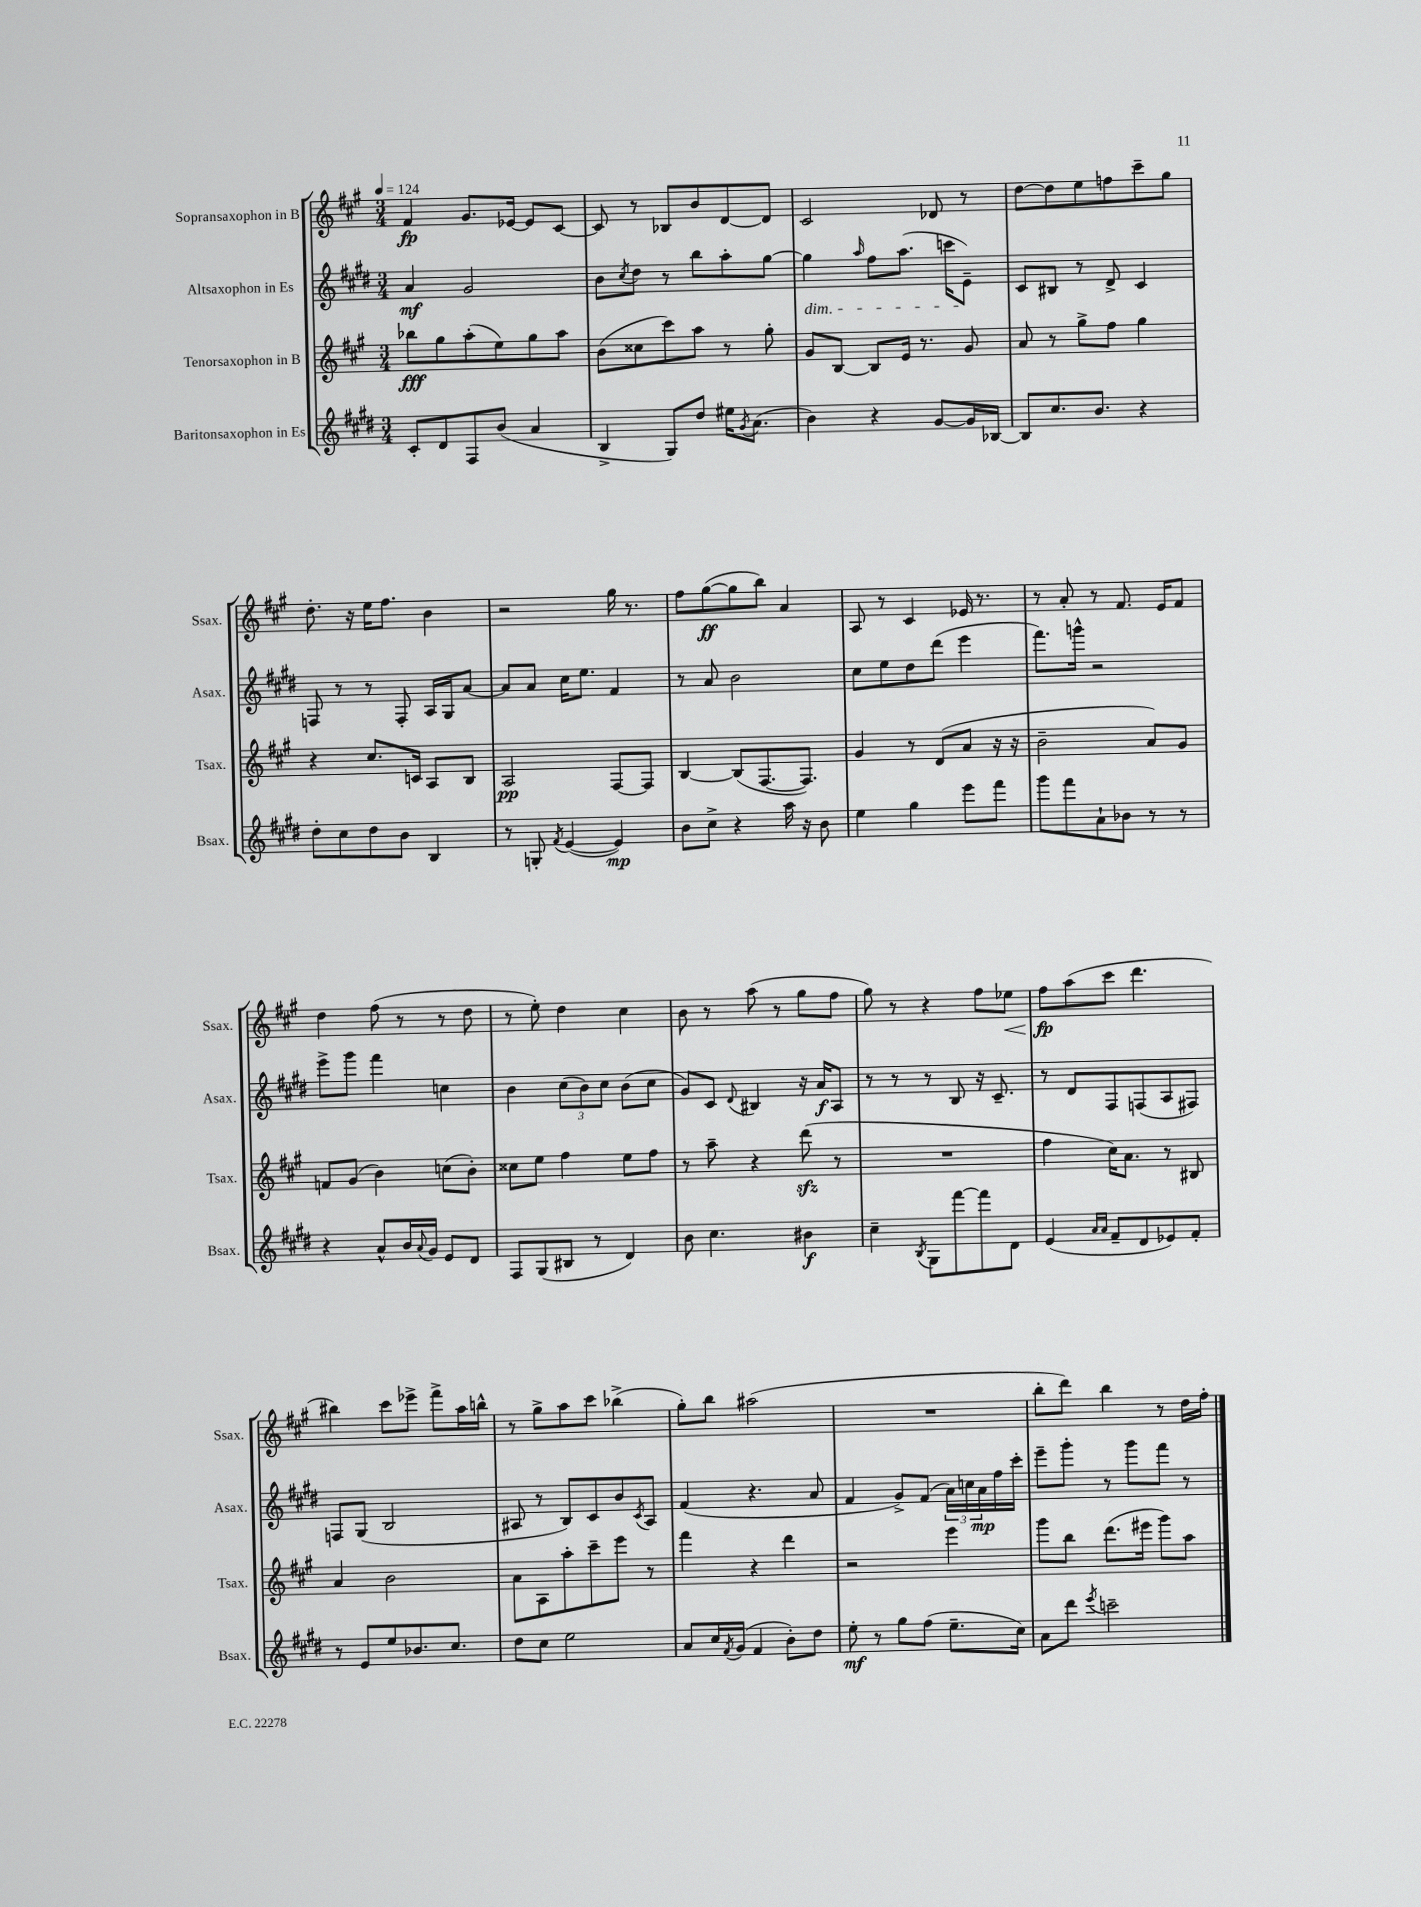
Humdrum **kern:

**kern	**kern	**kern	**kern
*staff4	*staff3	*staff2	*staff1
*clefG2	*clefG2	*clefG2	*clefG2
*k[f#c#g#d#]	*k[f#c#g#]	*k[f#c#g#d#]	*k[f#c#g#]
*M3/4	*M3/4	*M3/4	*M3/4
*MM124	*MM124	*MM124	*MM124
8c#'	8bb-	4a	4f#
8d#	8gg#	.	.
8F#	(8aa'	2g#	8.g#
(8b	8ee)	.	.
.	.	.	[16e-
4a	8gg#	.	8e-]
.	8aa	.	[8c#
=	=	=	=
4B^	(8b	8b	8c#]
.	.	8qcc#	.
.	8cc##	8dd#	8r
8G#)	8ccc#)	8r	8B-
8dd#	8aa	8bb	8b
16ee#	8r	8aa'	[8d
8qg#	.	.	.
(8.a	.	.	.
.	8gg#'	[8gg#	8d]
=	=	=	=
4b)	8g#	4gg#]	2c#
.	[8B	.	.
.	.	16qqaa	.
4r	8B]	8ff#	.
.	16e	(8.aa	.
.	8.r	.	.
[8g#	.	.	8d-
.	.	16ccc	.
16g#]	8g#	8e~)	8r
[16B-	.	.	.
=	=	=	=
8B-]	8a	8c#	[8dd
8.cc#	8r	8B#	8dd]
.	8gg#^	8r	8ee
8.b	.	.	.
.	8ff#	8d#^	8ff
4r	4gg#	4c#	8ccc#~
.	.	.	8gg#
=	=	=	=
8dd#'	4r	8F	8.dd'
8cc#	.	8r	.
.	.	.	16r
8dd#	8.cc#	8r	16ee
.	.	.	8.ff#
8b	.	8F'	.
.	16c	.	.
4B	8A	16A	4b
.	.	16G#	.
.	8B	[8a	.
=	=	=	=
8r	2A	8a]	2r
8G'	.	8a	.
8qf#	.	.	.
([4e	.	16cc#	.
.	.	8.ee	.
4e])	[8F#	4f#	16gg#
.	.	.	8.r
.	8F#]	.	.
=	=	=	=
8b	[4B	8r	8ff#
8cc#^	.	8a	([8gg#
4r	(8B]	2b	8gg#]
.	[8.F#	.	8bb)
16aa	.	.	4a
16r	8.F#])	.	.
8b	.	.	.
=	=	=	=
4ee	4g#	8cc#	8A
.	.	8ee	8r
4gg#	8r	8dd#	4c#
.	(8d	(8ddd#	.
8eee	8a	4eee	16e-
.	.	.	8.r
8fff#	16r	.	.
.	16r	.	.
=	=	=	=
8ggg#	2b~	8.fff#)	8r
8fff#	.	.	8a'
.	.	16ggg^^	.
8a`	.	2r	8r
8b-	.	.	8.f#
8r	8a)	.	.
.	.	.	16e
8r	8g#	.	8f#
=	=	=	=
4r	8f	8eee^	4dd
.	(8g#	8ggg#	.
8a^^	4b)	4fff#	(8ff#
16b	.	.	8r
8qqa	.	.	.
16g#	.	.	.
8e	(8cc	4cc	8r
8d#	8b')	.	8dd
=	=	=	=
8F#	8cc##	4b	8r
(8G#	8ee	.	8ee')
8B#	4ff#	(12cc#	4dd
.	.	12b)	.
8r	.	.	.
.	.	12cc#	.
4d#)	8ee	(8b	4cc#
.	8ff#	8cc#	.
=	=	=	=
8b	8r	8g#)	8b
4.cc#	8aa~	8c#	8r
.	.	8qqd#	.
.	4r	4B#	(8aa
.	.	.	8r
4b#	(8ddd	16r	8gg#
.	.	16a	.
.	8r	8A	8ff#
=	=	=	=
4cc#~	2.r	8r	8gg#)
.	.	8r	8r
8qB	.	.	.
8G#	.	8r	4r
[8fff#	.	8B	.
8fff#]	.	16r	8ff#
.	.	8.c#~	.
8d#	.	.	8ee-
=	=	=	=
(4e	4ff#	8r	8ff#
.	.	8d#	(8aa
16qqa	.	.	.
16qqa	.	.	.
8f#~	16cc#)	8F#	8ccc#
.	8.a	.	.
8d#	.	(8F	4.ddd
8e-)	8r	8A	.
8f#'	8B#	8F#)	.
=	=	=	=
8r	4a	8F	4bb#)
8e	.	(8G#	.
8ee	2b	2B	8ccc#
8.b-	.	.	8eee-^
.	.	.	8fff#^
8.cc#	.	.	.
.	.	.	16aa
.	.	.	16bb^^
=	=	=	=
8dd#	8a	8A#	8r
8cc#	8A	8r	8gg#^
2ee	8aa'	8B)	8aa
.	8ccc#~	8c#	8ccc#
.	8eee	8b	(4bb-^
.	.	8qc#	.
.	8r	8A#	.
=	=	=	=
8a	4fff#	(4f#	8gg#')
16cc#	.	.	8bb
8qf#	.	.	.
(16g#	.	.	.
4f#	4r	4.r	(2aa#
8b')	4ddd	.	.
8dd#	.	8a	.
=	=	=	=
8ee'	2r	4f#	2.r
8r	.	.	.
8gg#	.	8g#^)	.
(8ff#	.	(8f#	.
8.ee~	4eee	24a)	.
.	.	24cc	.
.	.	24a	.
.	.	16ff#	.
16cc#)	.	16ccc#'	.
=	=	=	=
8a	8ggg#	8eee~	8bb'
8ddd#	8bb	8ggg#'	8ddd)
8qeee	.	.	.
2ccc~	(8.ddd	8r	4bb
.	.	8ggg#	.
.	16eee#	.	.
.	8ggg#)	8fff#	8r
.	8aa	8r	16dd
.	.	.	16ff#'
==	==	==	==
*-	*-	*-	*-
